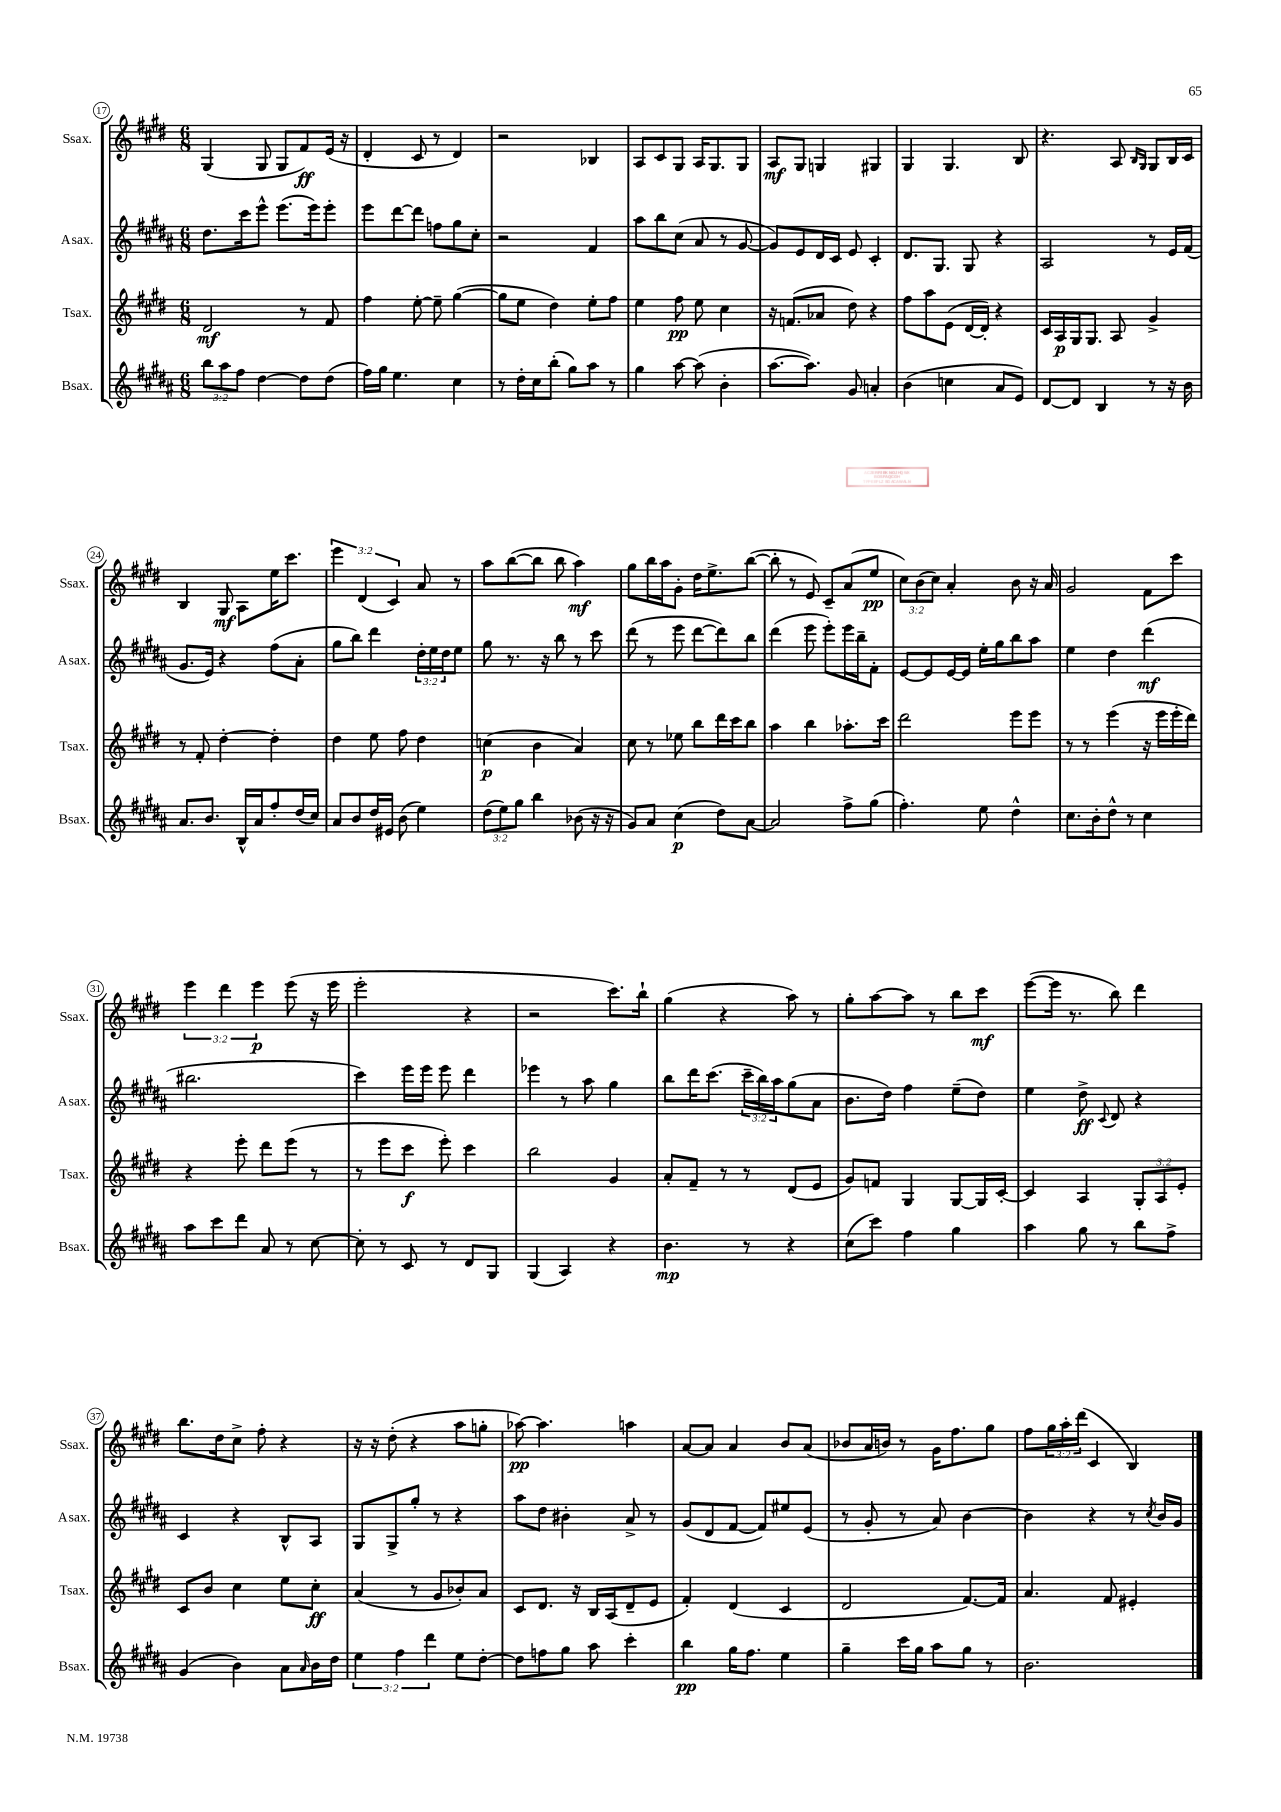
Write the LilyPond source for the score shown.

<<
\new StaffGroup <<
\new Staff = "s0" \with { instrumentName = "Ssax." shortInstrumentName = "Ssax." } {
    \clef treble \key e \major \numericTimeSignature \time 6/8 \override Staff.TupletNumber.text = #tuplet-number::calc-fraction-text
    gis4( gis8 gis8 fis'8\ff) e'16( r16 |
    dis'4-. cis'8 r8 dis'4) |
    r2 bes4 |
    a8 cis'8 gis8 a16 gis8. gis8 |
    a8\mf gis8 g4 gis4 |
    gis4 gis4. b8 |
    r4. a8 \grace { b16 gis16 } gis8 b16 cis'16 |
    b4 gis8\mf a8 e''16 cis'''8. |
    \tuplet 3/2 { e'''4 dis'4( cis'4) } a'8 r8 |
    a''8 b''8~( b''8 b''8 a''4\mf) |
    gis''8 b''16 a''16 gis'8-. dis''16 e''8.-> b''8~( |
    b''8-. r8 e'8) cis'8-- a'8( e''8\pp |
    \tuplet 3/2 { cis''8) b'8( cis''8) } a'4-. b'8 r16 a'16 |
    gis'2 fis'8 cis'''8 |
    \tuplet 3/2 { e'''4 dis'''4 e'''4\p } e'''8( r16 e'''16 |
    e'''2-. r4 |
    r2 cis'''8.) b''16-! |
    gis''4( r4 a''8) r8 |
    gis''8-. a''8~ a''8 r8 b''8 cis'''8\mf |
    e'''8~( e'''16 r8. b''8) dis'''4 |
    b''8. dis''16 cis''8-> fis''8-. r4 |
    r16 r16 dis''8-.( r4 a''8 g''8-. |
    aes''8~\pp) aes''4. a''4 |
    a'8~ a'8 a'4 b'8 a'8( |
    bes'8 a'16 b'16) r8 gis'16 fis''8. gis''8 |
    fis''8 \tuplet 3/2 { gis''16 a''16-. dis'''16( } cis'4 b4) \bar "|." |
}
\new Staff = "s1" \with { instrumentName = "Asax." shortInstrumentName = "Asax." } {
    \clef treble \key b \major \numericTimeSignature \time 6/8 \override Staff.TupletNumber.text = #tuplet-number::calc-fraction-text
    dis''8. cis'''16 e'''8-^ e'''8.( e'''16) e'''8-. |
    e'''8 dis'''8~ dis'''8 f''8 gis''8 cis''8-. |
    r2 fis'4 |
    ais''8 b''8 cis''8( ais'8 r8 gis'8~ |
    gis'8) e'8 dis'16 cis'16 e'8 cis'4-. |
    dis'8. gis8. gis8 r4 |
    ais2 r8 e'16 fis'16( |
    gis'8. e'16) r4 fis''8( ais'8-. |
    gis''8 b''8) dis'''4 \tuplet 3/2 { dis''16-. e''16 dis''16 } e''8 |
    gis''8 r8. r16 b''8 r8 cis'''8 |
    dis'''8( r8 e'''8 dis'''8~ dis'''8) b''8 |
    dis'''4( e'''8 e'''8-.) e'''16 b''16-- fis'8-. |
    e'8~ e'8 e'16~ e'16 e''16-. gis''16 b''8 ais''8 |
    e''4 dis''4 dis'''4\mf( |
    bis''2. |
    cis'''4) e'''16 e'''16 e'''8 dis'''4 |
    ees'''4 r8 ais''8 gis''4 |
    b''8 dis'''16 cis'''8.( \tuplet 3/2 { cis'''16-- b''16) ais''16 } gis''8( ais'8 |
    b'8. dis''16) fis''4 e''8--( dis''8) |
    e''4 dis''8->\ff \appoggiatura { cis'8 } dis'8 r4 |
    cis'4 r4 b8-^ ais8 |
    gis8 gis8-> gis''8-. r8 r4 |
    ais''8 dis''8 bis'4-. ais'8-> r8 |
    gis'8( dis'8 fis'8~ fis'8) eis''8 e'8( |
    r8 gis'8-. r8 ais'8) b'4~ |
    b'4 r4 r8 \acciaccatura { cis''8 } b'16 gis'16 \bar "|." |
}
\new Staff = "s2" \with { instrumentName = "Tsax." shortInstrumentName = "Tsax." } {
    \clef treble \key e \major \numericTimeSignature \time 6/8 \override Staff.TupletNumber.text = #tuplet-number::calc-fraction-text
    dis'2\mf r8 fis'8 |
    fis''4 e''8~-. e''8-- gis''4~( |
    gis''8 e''8 dis''4) e''8-. fis''8 |
    e''4 fis''8\pp e''8 cis''4 |
    r16 f'8.( aes'8 dis''8) r4 |
    fis''8 a''8 e'8( dis'16~ dis'16-.) r4 |
    cis'16 a16\p gis16 gis8. a8 gis'4-> |
    r8 fis'8-. dis''4~-. dis''4-. |
    dis''4 e''8 fis''8 dis''4 |
    c''4\p( b'4 a'4) |
    cis''8 r8 ees''8 b''8 dis'''16 cis'''16 b''8 |
    a''4 b''4 aes''8.-. cis'''16 |
    dis'''2 e'''8 e'''8 |
    r8 r8 e'''4( r16 e'''16 e'''16-. dis'''16) |
    r4 e'''8-. dis'''8 e'''8( r8 |
    r8 e'''8 cis'''8\f e'''8-.) cis'''4 |
    b''2 gis'4 |
    a'8-. fis'8-- r8 r8 dis'8( e'8 |
    gis'8) f'8 gis4 gis8~ gis16 cis'16~-. |
    cis'4 a4 \tuplet 3/2 { gis8-. a8 e'8-. } |
    cis'8 b'8 cis''4 e''8 cis''8-.\ff |
    a'4( r8 gis'8 bes'8-.) a'8 |
    cis'8 dis'8. r16 b16 a16( dis'8-- e'8 |
    fis'4-.) dis'4( cis'4 |
    dis'2 fis'8.~) fis'16 |
    a'4. fis'8 eis'4-. \bar "|." |
}
\new Staff = "s3" \with { instrumentName = "Bsax." shortInstrumentName = "Bsax." } {
    \clef treble \key b \major \numericTimeSignature \time 6/8 \override Staff.TupletNumber.text = #tuplet-number::calc-fraction-text
    \tuplet 3/2 { b''8 ais''8 fis''8 } dis''4~ dis''8 dis''8( |
    fis''16) gis''16 e''4. cis''4 |
    r8 dis''16-. cis''16 b''8-.( gis''8) ais''8 r8 |
    gis''4 ais''8~ ais''8( b'4-. |
    ais''8.~ ais''8.) gis'8 a'4-. |
    b'4( c''4 ais'8 e'8) |
    dis'8~ dis'8 b4 r8 r16 b'16 |
    ais'8. b'8. b16-^ ais'16 fis''8-. dis''16( cis''16) |
    ais'8 b'8 dis''16 eis'16 b'8( e''4) |
    \tuplet 3/2 { dis''8( e''8) gis''8 } b''4 bes'8( r16 r16 |
    gis'8) ais'8 cis''4\p( dis''8) ais'8~ |
    ais'2 fis''8-> gis''8( |
    fis''4.-.) e''8 dis''4-^ |
    cis''8. b'16-. dis''8-^ r8 cis''4 |
    ais''8 cis'''8 dis'''8 ais'8 r8 cis''8~ |
    cis''8-. r8 cis'8 r8 dis'8 gis8 |
    gis4( ais4) r4 |
    b'4.\mp r8 r4 |
    cis''8( cis'''8) fis''4 gis''4 |
    ais''4 gis''8 r8 b''8 fis''8-> |
    gis'4( b'4) ais'8 \grace { ais'16 } b'16 dis''16 |
    \tuplet 3/2 { e''4 fis''4 dis'''4 } e''8 dis''8~-. |
    dis''8 f''8 gis''8 ais''8 cis'''4-. |
    b''4\pp gis''16 fis''8. e''4 |
    gis''4-- cis'''16 gis''16 ais''8 gis''8 r8 |
    b'2. \bar "|." |
}
>>
>>
\layout { \context { \Score currentBarNumber = #17 \override BarNumber.stencil = #(make-stencil-circler 0.1 0.3 ly:text-interface::print) } }
